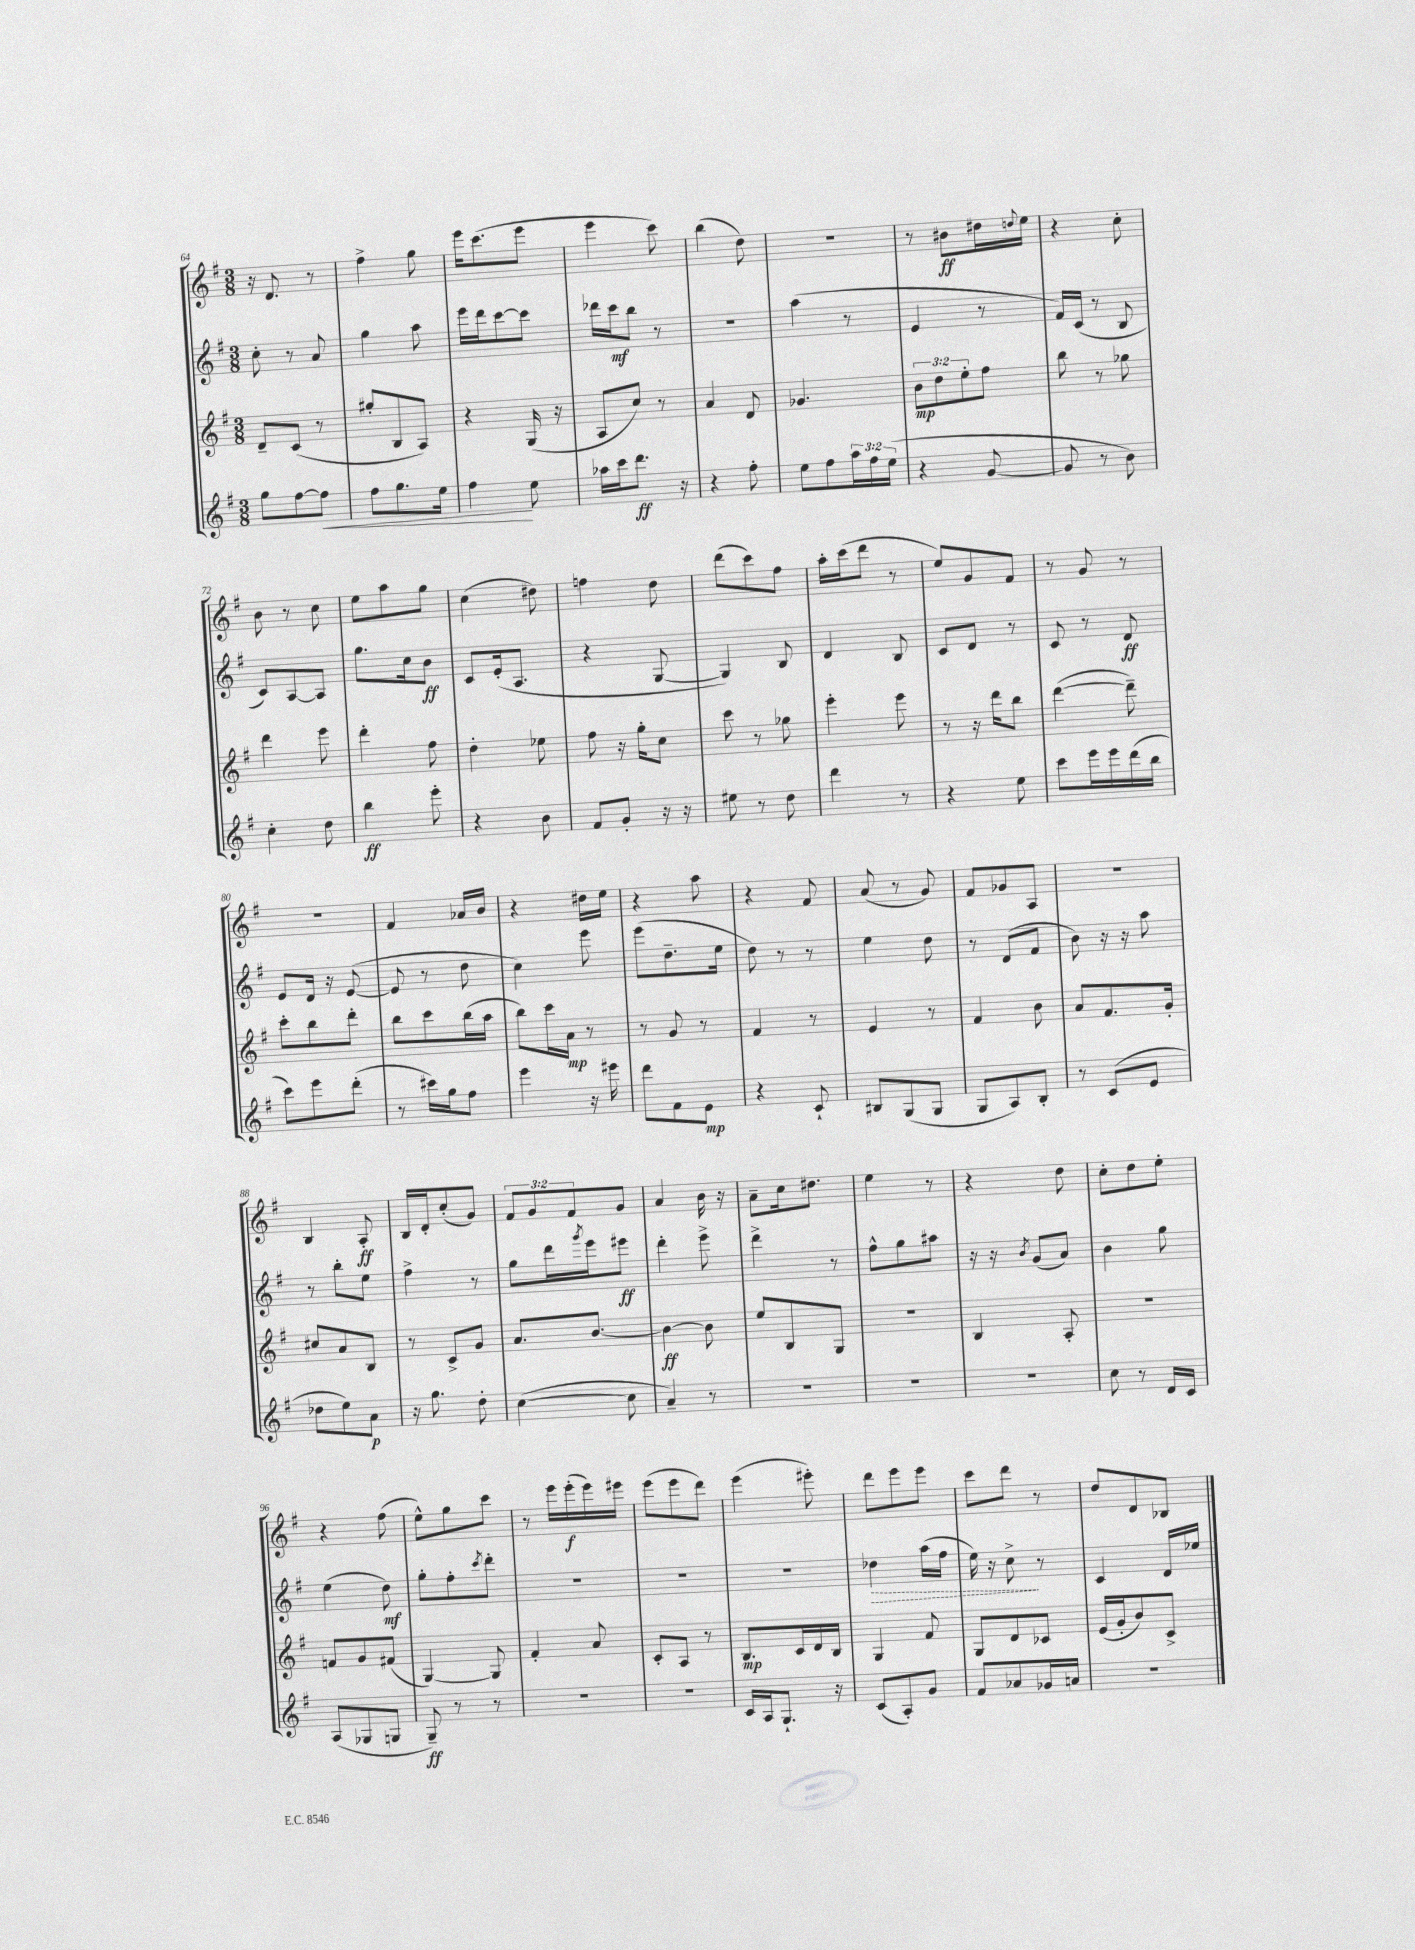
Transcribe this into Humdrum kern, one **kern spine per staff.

**kern	**kern	**kern	**kern
*staff4	*staff3	*staff2	*staff1
*clefG2	*clefG2	*clefG2	*clefG2
*k[f#]	*k[f#]	*k[f#]	*k[f#]
*M3/8	*M3/8	*M3/8	*M3/8
8gg	8d~	8cc'	16r
.	.	.	8.d
[8ff#	(8c	8r	.
8ff#]	8r	8a	8r
=	=	=	=
8ff#	8gg#'	4gg	4ff#^
8.gg	8B	.	.
.	8A)	8aa	8gg
16ee	.	.	.
=	=	=	=
4ff#	4r	16eee	16eee
.	.	16ddd	(8.ccc
.	.	[8ccc	.
8ee	(16G	8ccc]	8eee
.	16r	.	.
=	=	=	=
16aa-	8A	16ddd-	4eee
16ccc	.	16ccc	.
8.ddd	8cc)	8bb	.
.	8r	8r	8ccc)
16r	.	.	.
=	=	=	=
4r	4a	4.r	(4bb
8ff#'	8d	.	8dd)
=	=	=	=
8ee	4.g-	(4aa	4.r
8ff#	.	.	.
24aa	.	8r	.
24ff#	.	.	.
(24ee	.	.	.
=	=	=	=
4r	12b	4e	8r
.	12dd	.	.
.	.	.	8b#
.	12ee'	.	.
[8g	8ff#	8r	16dd#
.	.	.	8qqdd
.	.	.	16ee
=	=	=	=
8g]	8bb	16f#)	4r
.	.	(16c	.
8r	8r	8r	.
8b)	8gg-	8B	8cc'
=	=	=	=
4cc'	4ddd	8c)	8b
.	.	[8A	8r
8dd	8eee	8A]	8cc
=	=	=	=
4bb	4ddd'	8.gg	8ee
.	.	.	8aa
.	.	16cc	.
8eee'	8ff#	8b	8gg
=	=	=	=
4r	4dd'	8c	(4cc
.	.	(16e'	.
.	.	8.A	.
8b	8ee-	.	8dd#)
=	=	=	=
8f#	8ff#	4r	4ff
8g'	16r	.	.
.	16gg'	.	.
16r	8cc	[8G	8dd
16r	.	.	.
=	=	=	=
8ee#	8ccc	4G])	(8ddd
8r	8r	.	8ccc)
8dd	8gg-	8B	8ff#
=	=	=	=
4ddd	4eee'	4d	16aa'
.	.	.	(16ccc
.	.	.	8ddd
8r	8eee	8B	8r
=	=	=	=
4r	8r	8c	8ee)
.	16r	8d	8g
.	16ddd	.	.
8ee	8bb	8r	8f#
=	=	=	=
8ccc	([4ddd	8c	8r
16eee	.	8r	8g
16eee	.	.	.
(16ddd	8ddd~])	8d	8r
16bb	.	.	.
=	=	=	=
8ccc)	8ccc'	8e	4.r
8eee	8bb	16d	.
.	.	16r	.
(8ddd'	8ddd'	([8e	.
=	=	=	=
8r	8bb	8e]	4f#
16ccc#)	8ccc	8r	.
16gg	.	.	.
8ff#	(16bb	8dd	16a-
.	16aa	.	16b
=	=	=	=
4eee	8bb)	4cc)	4r
.	16ccc	.	.
.	16a	.	.
16r	8r	8eee	16dd#
16eee#	.	.	16ee
=	=	=	=
8ddd	8r	(8eee	4r
8f#	8g	8.dd~	.
8e	8r	.	8aa
.	.	16ee	.
=	=	=	=
4r	4f#	8dd)	4r
.	.	8r	.
8c`	8r	8r	8f#
=	=	=	=
8B#	4e	4ee	(8a
(8G	.	.	8r
8G	8r	8dd	8g)
=	=	=	=
8G	4f#	8r	8f#
8A)	.	(8d	8g-
8B'	8b	8f#	8A
=	=	=	=
8r	8a	8b)	4.r
(8c	8.f#	16r	.
.	.	16r	.
8e	.	8aa	.
.	16g'	.	.
=	=	=	=
8dd-	8cc#	8r	4B
8ee)	8a	8bb'	.
8a	8B	8ee	8A'
=	=	=	=
16r	8r	4ff#^	16B
8.gg	.	.	16d'
.	8c^	.	(8cc'
8dd'	8g	8r	8g)
=	=	=	=
([4cc	8.a	8gg	12f#
.	.	.	12g
.	.	16ddd	.
.	.	.	12f#
.	.	8qggg	.
.	[8.b	16eee	.
8cc]	.	8eee#	8g
=	=	=	=
4a~)	4b_	4ddd'	4a
8r	8b]	8eee^	16b
.	.	.	16r
=	=	=	=
4.r	8ee	4ddd^	8a~
.	8B	.	16cc
.	.	.	8.dd#
.	8G	8r	.
=	=	=	=
4.r	4.r	8ff#^^	4ee
.	.	8gg	.
.	.	8aa#	8r
=	=	=	=
4.r	4B	16r	4r
.	.	16r	.
.	.	8qb	.
.	.	(8g	.
.	8A'	8a)	8dd
=	=	=	=
8cc	4.r	4b	8cc'
8r	.	.	8dd
16d	.	8gg	8ee'
16c	.	.	.
=	=	=	=
(8A	8f	(4ee	4r
8G-	8g	.	.
8G	(8f#	8dd)	(8ff#
=	=	=	=
8G~)	[4G)	8gg'	8ee^^)
8r	.	8ff#'	8gg
.	.	8qccc	.
8r	8G]	8ddd'	8ccc
=	=	=	=
4.r	4f#'	4.r	8r
.	.	.	16eee
.	.	.	(16eee'
.	8a	.	16eee)
.	.	.	16eee#
=	=	=	=
4.r	8c'	4.r	(8eee
.	8A	.	8eee
.	8r	.	8ddd)
=	=	=	=
16c	8.B	4.r	(4eee
16A	.	.	.
8.G`	.	.	.
.	16c	.	.
.	16d	.	8eee#')
16r	16B	.	.
=	=	=	=
(8c	4G	4dd-	8ddd
8A')	.	.	8eee
8g	8f#	(16aa	8eee
.	.	16ff#	.
=	=	=	=
8f#	8G	16ee)	8ccc
.	.	16r	.
8a-	8d	8cc^	8ddd
16g-	8c-	8r	8r
16a	.	.	.
=	=	=	=
4.r	(16e	4c	8dd
.	16g'	.	.
.	8b)	.	8d
.	8c^	16d	8B-
.	.	16ee-	.
==	==	==	==
*-	*-	*-	*-
